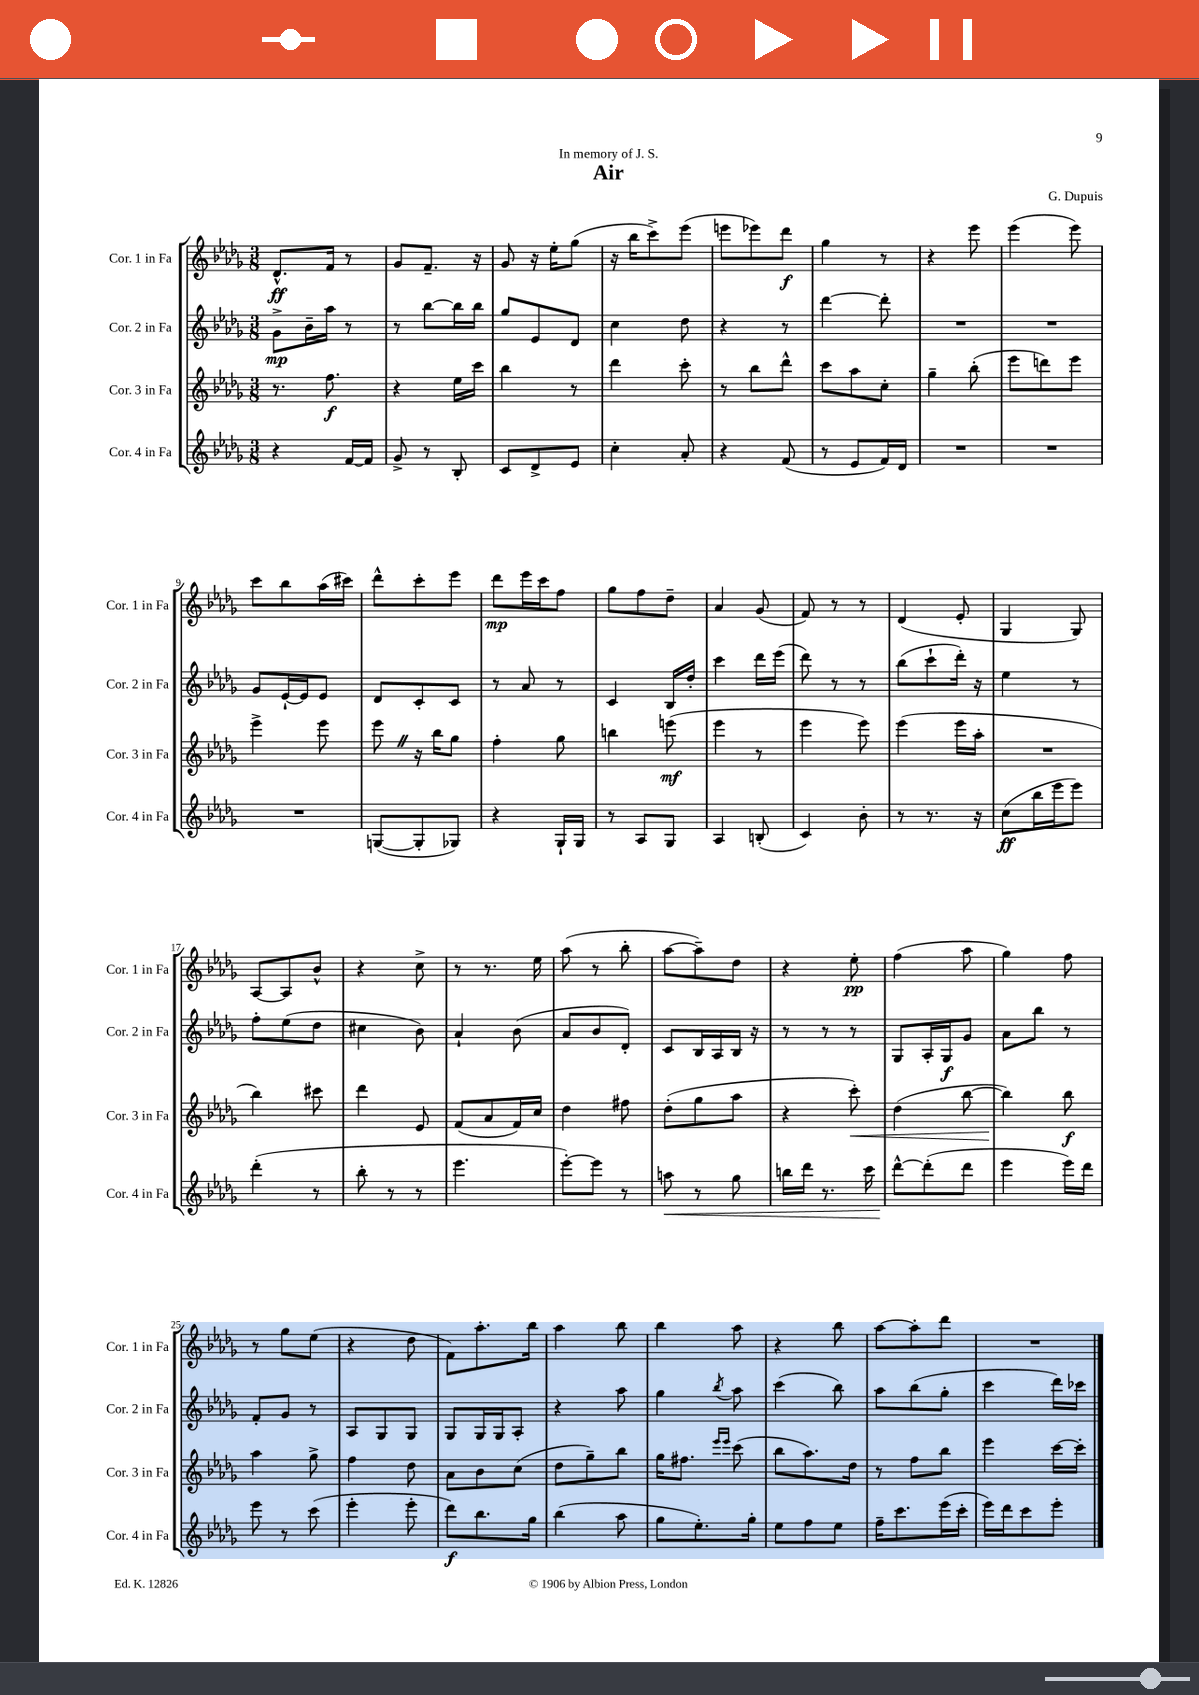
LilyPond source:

\header { title = "Air" composer = "G. Dupuis" dedication = "In memory of J. S." }
<<
\new StaffGroup <<
\new Staff = "s0" \with { instrumentName = "Cor. 1 in Fa" shortInstrumentName = "Cor. 1 in Fa" } {
    \clef treble \key des \major \numericTimeSignature \time 3/8
    \autoBeamOff des'8.[-^\ff f'16] r8 |
    ges'8[ f'8.]-- r16 |
    ges'8 r16 ees''16[-. ges''8]( |
    r16 bes''16[ c'''8->) ees'''8]( |
    e'''8[ ees'''8) des'''8]\f |
    ges''4 r8 |
    r4 ees'''8 |
    ees'''4( ees'''8) |
    c'''8[ bes''8 aes''16( cis'''16]) |
    des'''8[-^ c'''8-. ees'''8] |
    des'''8[\mp ees'''16 c'''16 f''8] |
    ges''8[ f''8 des''8]-- |
    aes'4 ges'8( |
    f'8) r8 r8 |
    des'4( ees'8-. |
    ges4 ges8) |
    aes8[~ aes8 bes'8]-^ |
    r4 c''8-> |
    r8 r8. ees''16 |
    aes''8( r8 bes''8-. |
    aes''8[~ aes''8--) des''8] |
    r4 ees''8-.\pp |
    f''4( aes''8 |
    ges''4) f''8 |
    r8 ges''8[ ees''8]( |
    r4 des''8 |
    f'8[) aes''8.-. bes''16] |
    aes''4 bes''8 |
    bes''4 aes''8 |
    r4 bes''8 |
    aes''8[~ aes''8-. des'''8] |
    R4. \bar "|." |
}
\new Staff = "s1" \with { instrumentName = "Cor. 2 in Fa" shortInstrumentName = "Cor. 2 in Fa" } {
    \clef treble \key des \major \numericTimeSignature \time 3/8
    \autoBeamOff ges'8[->\mp bes'16-- aes''16] r8 |
    r8 bes''8[~ bes''16 bes''16] |
    ges''8[ ees'8 des'8] |
    c''4 des''8 |
    r4 r8 |
    des'''4~ des'''8-. |
    R4. |
    R4. |
    ges'8[ ees'16~-! ees'16 ees'8] |
    des'8[ c'8-. c'8] |
    r8 aes'8 r8 |
    c'4 bes16[ des''16]-. |
    c'''4 des'''16[ ees'''16]( |
    des'''8) r8 r8 |
    bes''8[( c'''8-! des'''16]-.) r16 |
    ees''4 r8 |
    f''8[-. ees''8( des''8] |
    cis''4 bes'8) |
    aes'4-! bes'8( |
    aes'8[ bes'8 des'8]-.) |
    c'8[ bes16 aes16 bes16] r16 |
    r8 r8 r8 |
    ges8[ aes16-. ges16\f ges'8] |
    aes'8[ bes''8] r8 |
    f'8[-. ges'8] r8 |
    aes8[ ges8 ges8] |
    ges8[ ges16 ges16 aes8]-. |
    r4 aes''8 |
    ges''4 \acciaccatura { bes''8 } aes''8 |
    c'''4( bes''8) |
    aes''8[ bes''8( ges''8]-. |
    c'''4 des'''16[) ces'''16] \bar "|." |
}
\new Staff = "s2" \with { instrumentName = "Cor. 3 in Fa" shortInstrumentName = "Cor. 3 in Fa" } {
    \clef treble \key des \major \numericTimeSignature \time 3/8
    \autoBeamOff r8. f''8.\f |
    r4 ees''16[ c'''16] |
    bes''4 r8 |
    des'''4 c'''8-. |
    r8 bes''8[ des'''8]-^ |
    c'''8[ aes''8 c''8]-. |
    ges''4-- bes''8-.( |
    ees'''8[ d'''8) ees'''8] |
    ees'''4-> ees'''8 |
    ees'''8 \once \override BreathingSign.text = \markup { \musicglyph "scripts.caesura.straight" } \breathe r16 bes''16[ ges''8] |
    f''4-. ges''8 |
    b''4 e'''8\mf( |
    ees'''4 r8 |
    ees'''4 ees'''8) |
    ees'''4( ees'''16[ aes''16]-. |
    R4. |
    bes''4) cis'''8 |
    des'''4 ees'8 |
    f'8[( aes'8 f'16) c''16] |
    des''4 fis''8 |
    des''8[-.( ges''8 aes''8] |
    r4 c'''8-.\<) |
    des''4( bes''8~ |
    bes''4\!) bes''8\f |
    aes''4 ges''8-> |
    f''4 des''8 |
    aes'8[ bes'8 c''8]( |
    des''8[ ges''8--) bes''8] |
    ges''16[ fis''8.] \grace { ees'''16[ ees'''16] } c'''8( |
    bes''8[ aes''8.) des''16] |
    r8 f''8[ bes''8] |
    ees'''4 c'''16[~ c'''16]-. \bar "|." |
}
\new Staff = "s3" \with { instrumentName = "Cor. 4 in Fa" shortInstrumentName = "Cor. 4 in Fa" } {
    \clef treble \key des \major \numericTimeSignature \time 3/8
    \autoBeamOff r4 f'16[~ f'16] |
    ges'8-> r8 bes8-. |
    c'8[ des'8-> ees'8] |
    c''4-. aes'8-. |
    r4 f'8( |
    r8 ees'8[ f'16) des'16] |
    R4. |
    R4. |
    R4. |
    g8[~( g8-. ges8]) |
    r4 ges16[-! ges16] |
    r8 aes8[ ges8] |
    aes4 b8-.( |
    c'4) bes'8-. |
    r8 r8. r16 |
    c''8[\ff( bes''16 ees'''16 ees'''8]) |
    des'''4-.( r8 |
    bes''8-. r8 r8 |
    ees'''4. |
    ees'''8[~-.) ees'''8] r8 |
    a''8\< r8 ges''8 |
    b''16[ des'''16] r8. c'''16 |
    des'''8[~-^\! des'''8-.( des'''8] |
    ees'''4 ees'''16[) des'''16] |
    ees'''8 r8 c'''8( |
    ees'''4-. ees'''8-. |
    des'''8[\f) bes''8. ges''16] |
    bes''4( aes''8 |
    ges''8[ ees''8.-.) ges''16]-. |
    ees''8[ f''8 ees''8] |
    f''16[-- c'''8. ees'''16( c'''16]-. |
    ees'''16[) des'''16 c'''8 ees'''8]-. \bar "|." |
}
>>
>>
